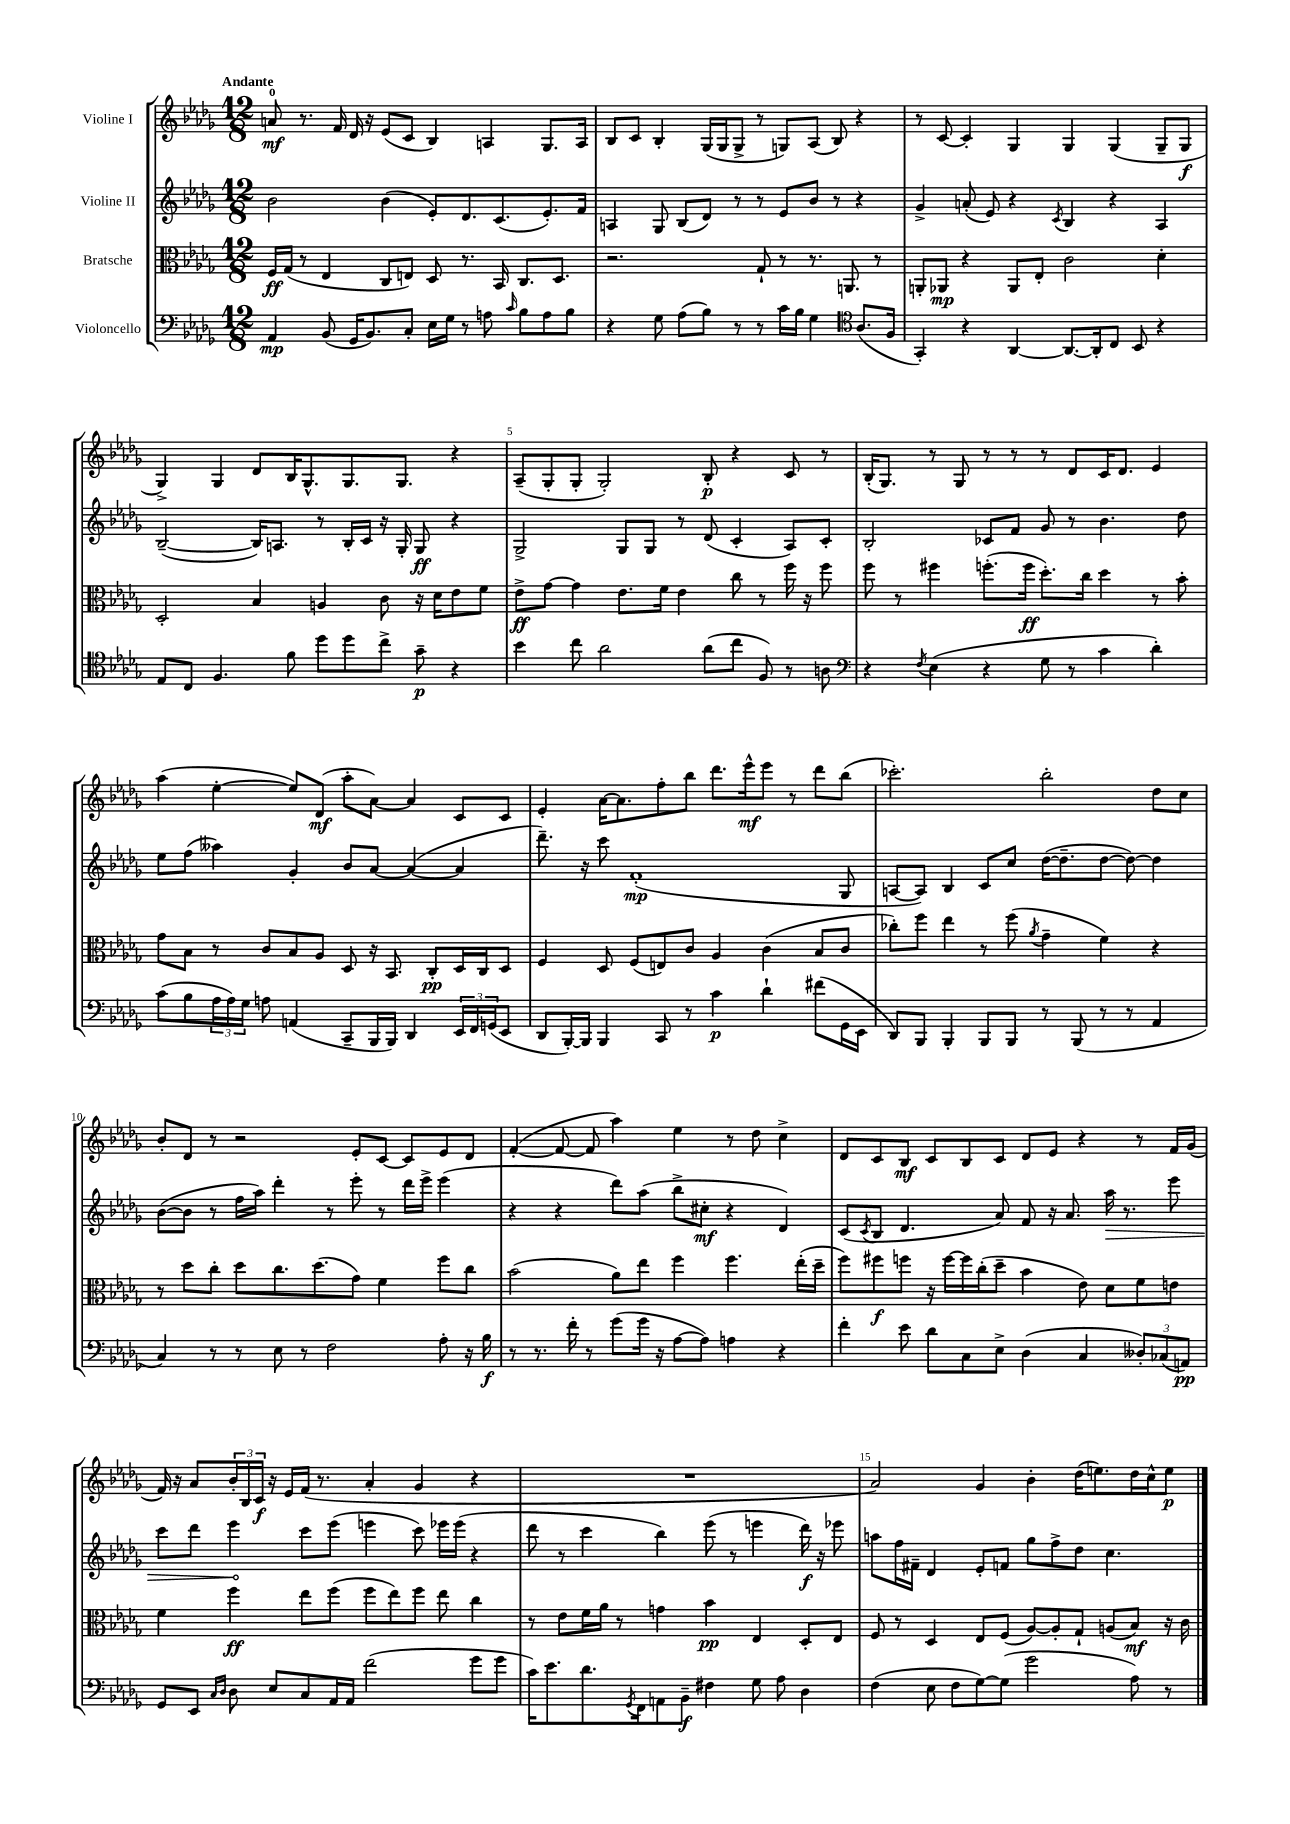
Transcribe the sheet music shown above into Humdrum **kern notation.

**kern	**kern	**kern	**kern
*staff4	*staff3	*staff2	*staff1
*clefF4	*clefC3	*clefG2	*clefG2
*k[b-e-a-d-g-]	*k[b-e-a-d-g-]	*k[b-e-a-d-g-]	*k[b-e-a-d-g-]
*M12/8	*M12/8	*M12/8	*M12/8
4AA-	16F	2b-	8a
.	(16G-	.	.
.	8r	.	8.r
(8BB-	4E-	.	.
.	.	.	16f
16GG-	.	.	16d-
8.BB-)	.	.	16r
.	8C	(4b-	(8e-
8C'	8E)	.	8c
16E-	8D-	8e-')	4B-)
16G-	.	.	.
8r	8.r	8.d-	.
8A	.	.	4A
.	16BB-	(8.c	.
16qqc	.	.	.
8B-	8.C	.	.
8A	.	8.e-')	8.G-
.	8.D-	.	.
8B-	.	.	.
.	.	16f	16A
=	=	=	=
4r	2.r	4A	8B-
.	.	.	8c
8G-	.	8G-	4B-'
(8A-	.	(8B-	.
8B-)	.	8d-)	(16G-
.	.	.	16G-
8r	.	8r	8G-^
8r	8G-`	8r	8r
16c	8r	8e-	8G)
16B-	.	.	.
4G-	8.r	8b-	(8A-
.	.	8r	8B-)
.	8.AA	.	.
*clefC4	*	*	*
(8.A-	.	4r	4r
.	8r	.	.
16F	.	.	.
=	=	=	=
4GG-')	8AA'	4g-^	8r
.	8AA-	.	[8c
4r	4r	(8a'	4c']
.	.	8e-)	.
[4AA-	8AA-	4r	4G-
.	8E-'	.	.
.	.	8qc	.
8.AA-_	2c	4B-	4G-
16AA-']	.	.	.
8C	.	4r	(4G-
8BB-	.	.	.
4r	4d-'	4A-	8G-~
.	.	.	8G-
=	=	=	=
8E-	2D-'	([2B-~	4G-^)
8C	.	.	.
4.F	.	.	4G-
.	4B-	16B-])	8d-
.	.	8.A	.
8f	.	.	16B-
.	.	.	8.G-^^
8dd-	4A	8r	.
8dd-	.	16B-'	8.G-
.	.	16c	.
8cc^	8c	16r	.
.	.	16G-'	8.G-
8g-~	16r	8G-	.
.	16d-	.	.
4r	8e-	4r	4r
.	8f	.	.
=	=	=	=
4b-	8e-^	2G-^	(8A-~
.	[8g-	.	8G-'
8cc	4g-]	.	8G-'
2a-	.	.	2G-')
.	8.e-	8G-	.
.	.	8G-	.
.	16f	.	.
.	4e-	8r	.
(8a-	.	(8d-	8B-'
8cc	8cc	4c'	4r
8F)	8r	.	.
8r	16ff	8A-)	8c
.	16r	.	.
8A	8ff	8c'	8r
=	=	=	=
*clefF4	*	*	*
4r	8ff	2B-'	(16B-'
.	.	.	8.G-)
.	8r	.	.
8qF	.	.	.
(4E-	4ff#	.	8r
.	.	.	8G-
4r	(8.ff'	8c-	8r
.	.	8f	8r
.	16ff	.	.
8G-	8.dd-')	8g-	8r
8r	.	8r	8d-
.	16cc	.	.
4c	4dd-	4.b-	16c
.	.	.	8.d-
4d-')	8r	.	4e-
.	8b-'	8dd-	.
=	=	=	=
(8c	8g-	8ee-	(4aa-
8B-	8B-	(8ff	.
24A-	8r	4aa--)	[4ee-'
24A-)	.	.	.
24G-	.	.	.
8A	8c	.	.
(4AA	8B-	4g-'	8ee-])
.	8A-	.	(8d-
8CC~	8D-	8b-	8aa-'
16BBB-	16r	[8a-	[8a-)
16BBB-)	8.BB-	.	.
4DD-	.	(4a-_	4a-]
.	8C'	.	.
24EE-	16D-	4a-]	8c
24FF	.	.	.
.	16C	.	.
(24GG	.	.	.
8EE-	8D-	.	8c
=	=	=	=
8DD-	4F	8.ddd-~)	4e-'
[16BBB-')	.	.	.
16BBB-]	.	16r	.
4BBB-	8D-	8ccc	[16a-
.	.	.	8.a-]
.	(8F	(1f'	.
8CC	8E)	.	8ff'
8r	8c	.	8bb-
4c	4A-	.	8.ddd-
.	.	.	16eee-^^
4d-`	(4c	.	8eee-
.	.	.	8r
(8f#	8B-	.	8ddd-
16GG-	8c	8G-	(8bb-
16EE-	.	.	.
=	=	=	=
8DD-)	8cc-')	[8A	2.ccc-')
8BBB-	8ff	8A])	.
4BBB-'	4ee-	4B-	.
8BBB-	8r	8c	.
8BBB-	(8ff	8cc	.
.	8qa-	.	.
8r	4g-~	([16dd-	2bb-'
.	.	8.dd-~]	.
(8BBB-	.	.	.
8r	4f)	[8dd-	.
8r	.	8dd-_)	.
4AA-	4r	4dd-]	8dd-
.	.	.	8cc
=	=	=	=
4C)	8r	([8b-	8b-'
.	8dd-	8b-]	8d-
8r	8cc'	8r	8r
8r	8dd-	16ff	2r
.	.	16aa-)	.
8E-	8.cc	4ddd-'	.
8r	.	.	.
.	(8.dd-	.	.
2F	.	8r	.
.	8g-)	8eee-'	8e-'
.	4f	8r	[8c
.	.	16ddd-	8c]
.	.	16eee-^	.
8A-'	8ff	(4eee-	8e-
16r	8cc	.	8d-
16B-	.	.	.
=	=	=	=
8r	(2b-	4r	([4f'
8.r	.	.	.
.	.	4r	8f_
16f'	.	.	.
8r	.	.	8f]
(8g-	8a-)	8ddd-)	4aa-)
16g-	8ee-	(8aa-	.
16r	.	.	.
[8A-	4ff	8bb-^	4ee-
8A-])	.	8cc#'	.
4A	4.ff	4r	8r
.	.	.	8dd-
4r	.	4d-)	4cc^
.	(16ee-'	.	.
.	16dd-~	.	.
=	=	=	=
4f'	8ff)	(8c	8d-
.	.	8qc	.
.	8ff#	8B-	8c
8e-	8ff	4.d-	8B-
8d-	16r	.	8c
.	[16ff	.	.
8C	16ff]	.	8B-
.	(16cc'	.	.
8E-^	8dd-~	8a-)	8c
(4D-	4b-	8f	8d-
.	.	16r	8e-
.	.	8.a-	.
4C	8e-)	.	4r
.	8d-	16aa-	.
.	.	8.r	.
12D--')	8f	.	8r
(12C-	.	.	.
.	8e	8eee-	16f
12AA)	.	.	.
.	.	.	(16g-
=	=	=	=
8GG-	4f	8ccc	16f)
.	.	.	16r
8EE-	.	8ddd-	8a-
16qqC	.	.	.
16qqD-	.	.	.
8D-	4ff	4eee-	24b-'
.	.	.	24B-
.	.	.	24c
8E-	.	.	16r
.	.	.	16e-
8C	8ee-	8ccc	(16f
.	.	.	8.r
16AA-	(8ff	(8eee-	.
16AA-	.	.	.
(2f	8ff	4eee	4a-'
.	8ee-)	.	.
.	8ff	8ccc)	4g-
.	8ee-	16eee-	.
.	.	(16eee-	.
8g-	4cc	4r	4r
8g-	.	.	.
=	=	=	=
16c)	8r	8ddd-	1.r
8.e-	.	.	.
.	8e-	8r	.
8.d-	16f	4ccc	.
.	16a-	.	.
.	8r	.	.
8qGG-	.	.	.
16FF	.	.	.
8AA	4g	4bb-)	.
8BB-~	.	.	.
4F#	4b-	(8eee-	.
.	.	8r	.
8G-	4E-	4eee	.
8A-	.	.	.
4D-	8D-'	16ddd-)	.
.	.	16r	.
.	8E-	8eee-	.
=	=	=	=
(4F	8F	8aa	2a-)
.	8r	16ff	.
.	.	16f#~	.
8E-	4D-	4d-	.
8F	.	.	.
[8G-)	8E-	8e-'	4g-
(8G-]	(8F	8f	.
2g-	[8A-)	8gg-	4b-'
.	8A-']	8ff^	.
.	8G-`	8dd-	(16dd-
.	.	.	8.ee)
.	(8A	4.cc	.
8A-)	8B-)	.	16dd-
.	.	.	16cc^^
8r	16r	.	8ee
.	16c	.	.
==	==	==	==
*-	*-	*-	*-
